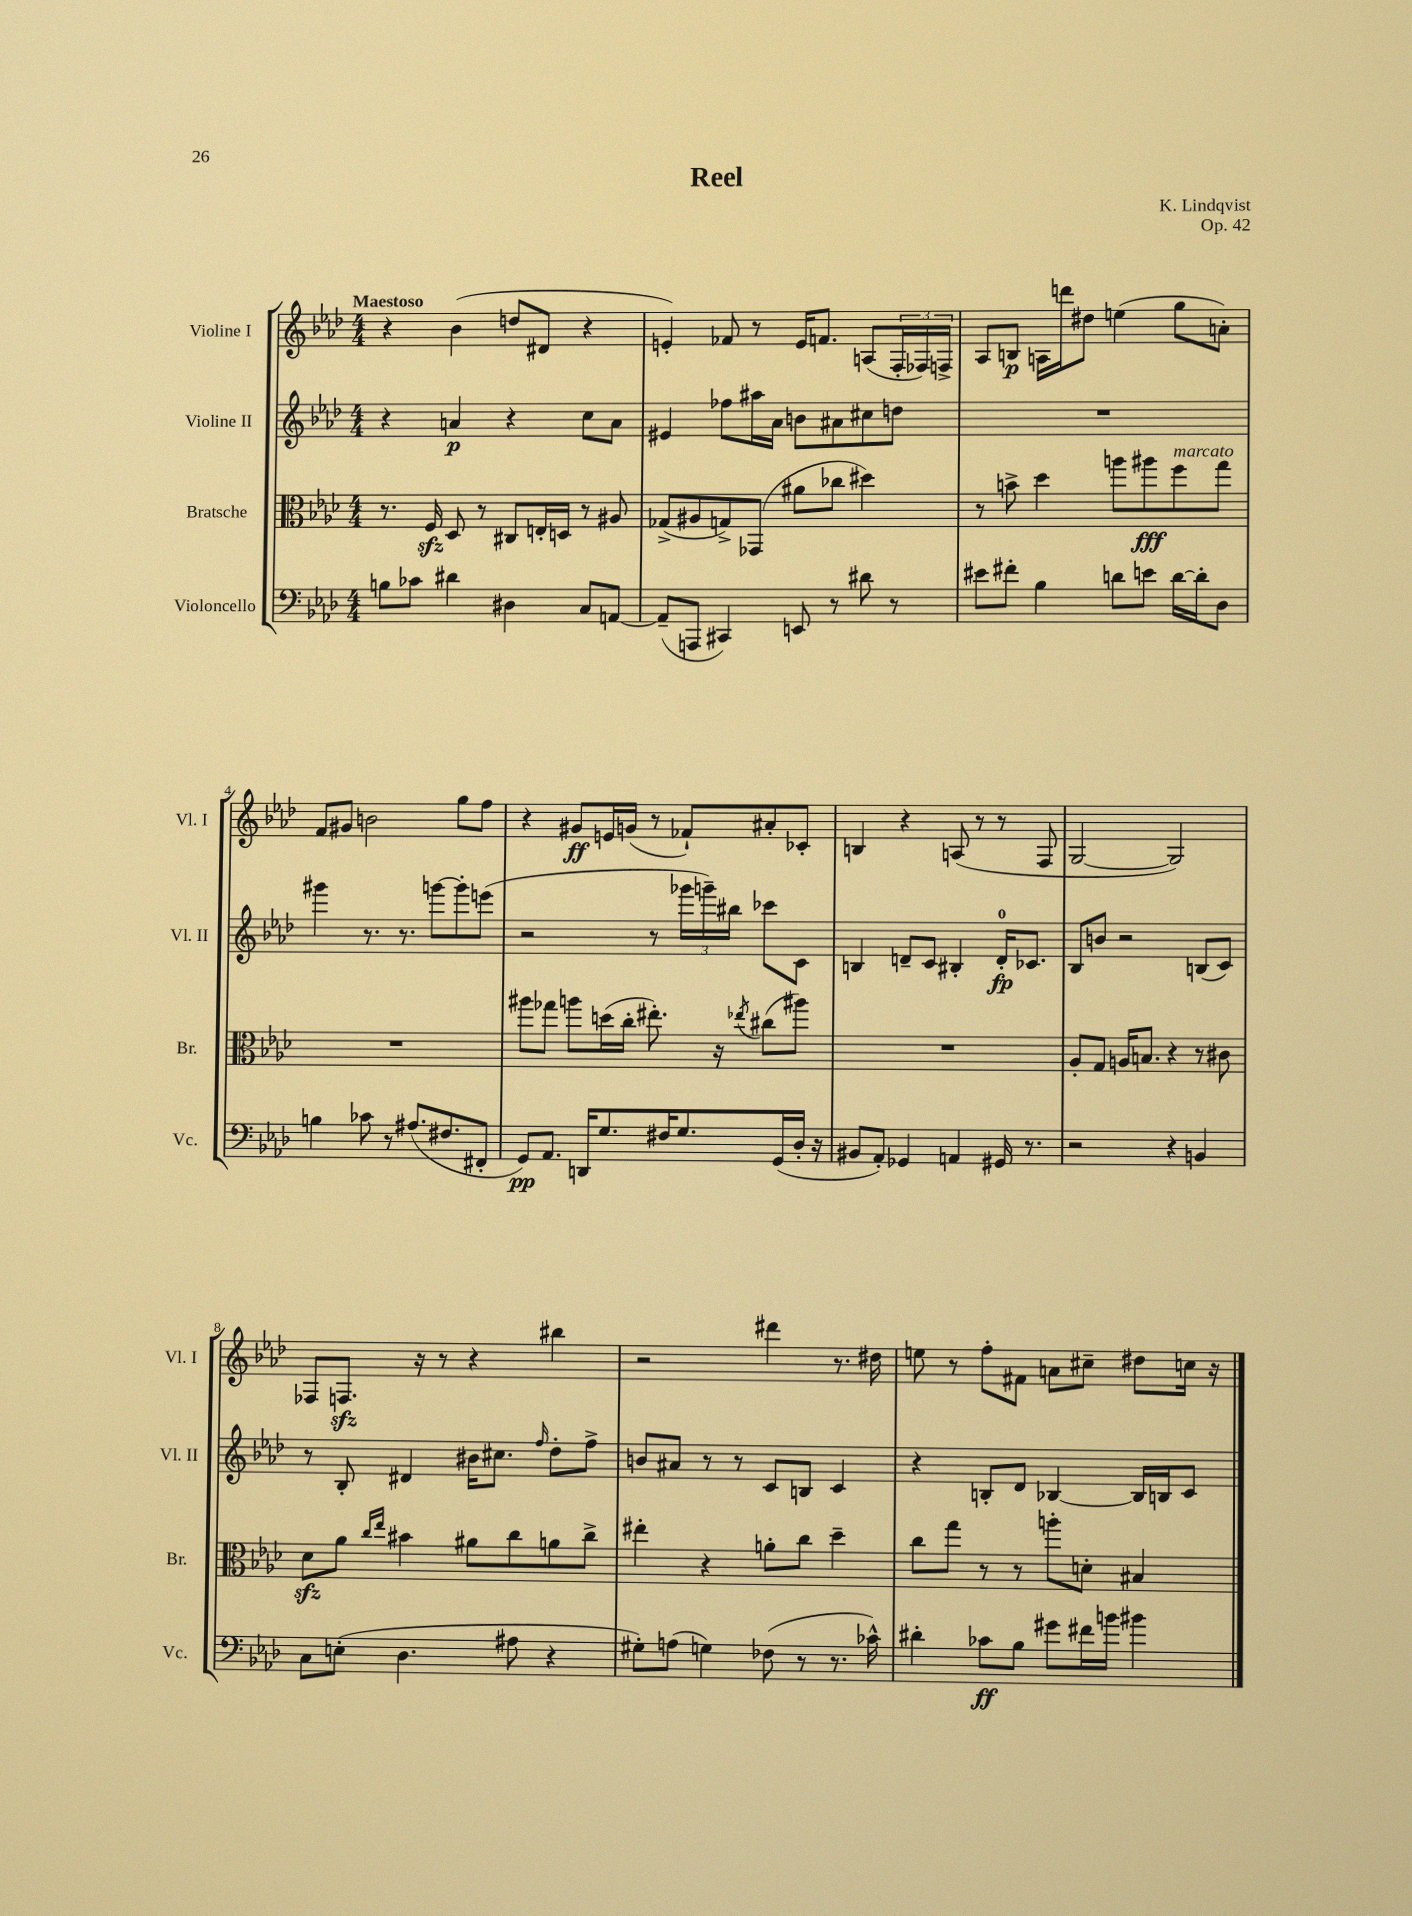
\header { title = "Reel" composer = "K. Lindqvist" opus = "Op. 42" }
<<
\new StaffGroup <<
\new Staff = "s0" \with { instrumentName = "Violine I" shortInstrumentName = "Vl. I" } {
    \clef treble \key aes \major \numericTimeSignature \time 4/4 \tempo "Maestoso"
    r4 bes'4( d''8 dis'8 r4 |
    e'4-.) fes'8 r8 e'16 f'8. a8( \tuplet 3/2 { f16-. fes16) f16-> } |
    aes8 b8\p a16 d'''16 dis''8 e''4( g''8 a'8-.) |
    f'8 gis'8 b'2 g''8 f''8 |
    r4 gis'8\ff e'16 g'16( r8 fes'8-!) ais'8-. ces'8-. |
    b4 r4 a8( r8 r8 f8 |
    g2~ g2) |
    fes8 f8.\sfz r16 r8 r4 bis''4 |
    r2 dis'''4 r8. dis''16 |
    e''8 r8 f''8-. fis'8 a'8 cis''8-- dis''8 c''16 r16 \bar "|." |
}
\new Staff = "s1" \with { instrumentName = "Violine II" shortInstrumentName = "Vl. II" } {
    \clef treble \key aes \major \numericTimeSignature \time 4/4
    r4 a'4\p r4 c''8 a'8 |
    eis'4 fes''8 ais''16 aes'16 b'8 ais'8 cis''8 d''8 |
    R1 |
    gis'''4 r8. r8. g'''8~ g'''8-. e'''8( |
    r2 r8 \tuplet 3/2 { ges'''16 g'''16--) bis''16 } ces'''8 c'8 |
    b4 d'8-- c'8 bis4-. d'16-0-.\fp ces'8. |
    bes8 b'8 r2 b8( c'8) |
    r8 bes8-. dis'4 bis'16 cis''8. \grace { f''16 } des''8-. f''8-> |
    b'8 ais'8 r8 r8 c'8 b8 c'4 |
    r4 b8-. des'8 bes4~ bes16 b16 c'8 \bar "|." |
}
\new Staff = "s2" \with { instrumentName = "Bratsche" shortInstrumentName = "Br." } {
    \clef alto \key aes \major \numericTimeSignature \time 4/4
    r8. f16\sfz des8 r8 cis8 e16-. d16 r8 ais8 |
    ges8->( ais8 g8->) ges,8( ais'8 ces''8 dis''4) |
    r8 b'8-> des''4 a''8 ais''8\fff f''8^\markup { \italic "marcato" } g''8 |
    R1 |
    ais''8 ges''8 a''8 d''16( c''16-. eis''8.-.) r16 \acciaccatura { ees''8 } cis''8( ais''8) |
    R1 |
    aes8-. g8 a16 b8. r4 r8 cis'8 |
    des'8\sfz aes'8 \grace { c''16 ees''16 } bis'4 ais'8 c''8 a'8 c''8-> |
    eis''4-. r4 a'8-. c''8 des''4-- |
    c''8 g''8 r8 r8 a''8-. d'8-. bis4 \bar "|." |
}
\new Staff = "s3" \with { instrumentName = "Violoncello" shortInstrumentName = "Vc." } {
    \clef bass \key aes \major \numericTimeSignature \time 4/4
    b8 ces'8 dis'4 dis4 c8 a,8~ |
    a,8--( a,,8 cis,4) e,8 r8 dis'8 r8 |
    eis'8 fis'8-. bes4 d'8 e'8 d'16~ d'16-. des8 |
    b4 ces'8 r8 ais8.( fis8. fis,8-. |
    g,8\pp) aes,8. d,16 g8. fis16 g8. g,16( des16-. r16 |
    bis,8 aes,8-.) ges,4 a,4 gis,16 r8. |
    r2 r4 b,4 |
    c8 e8-.( des4. ais8 r4 |
    gis8-.) a8( g4) fes8( r8 r8. ces'16-^) |
    dis'4-. ces'8\ff bes8 gis'8 fis'16 b'16 bis'4 \bar "|." |
}
>>
>>
